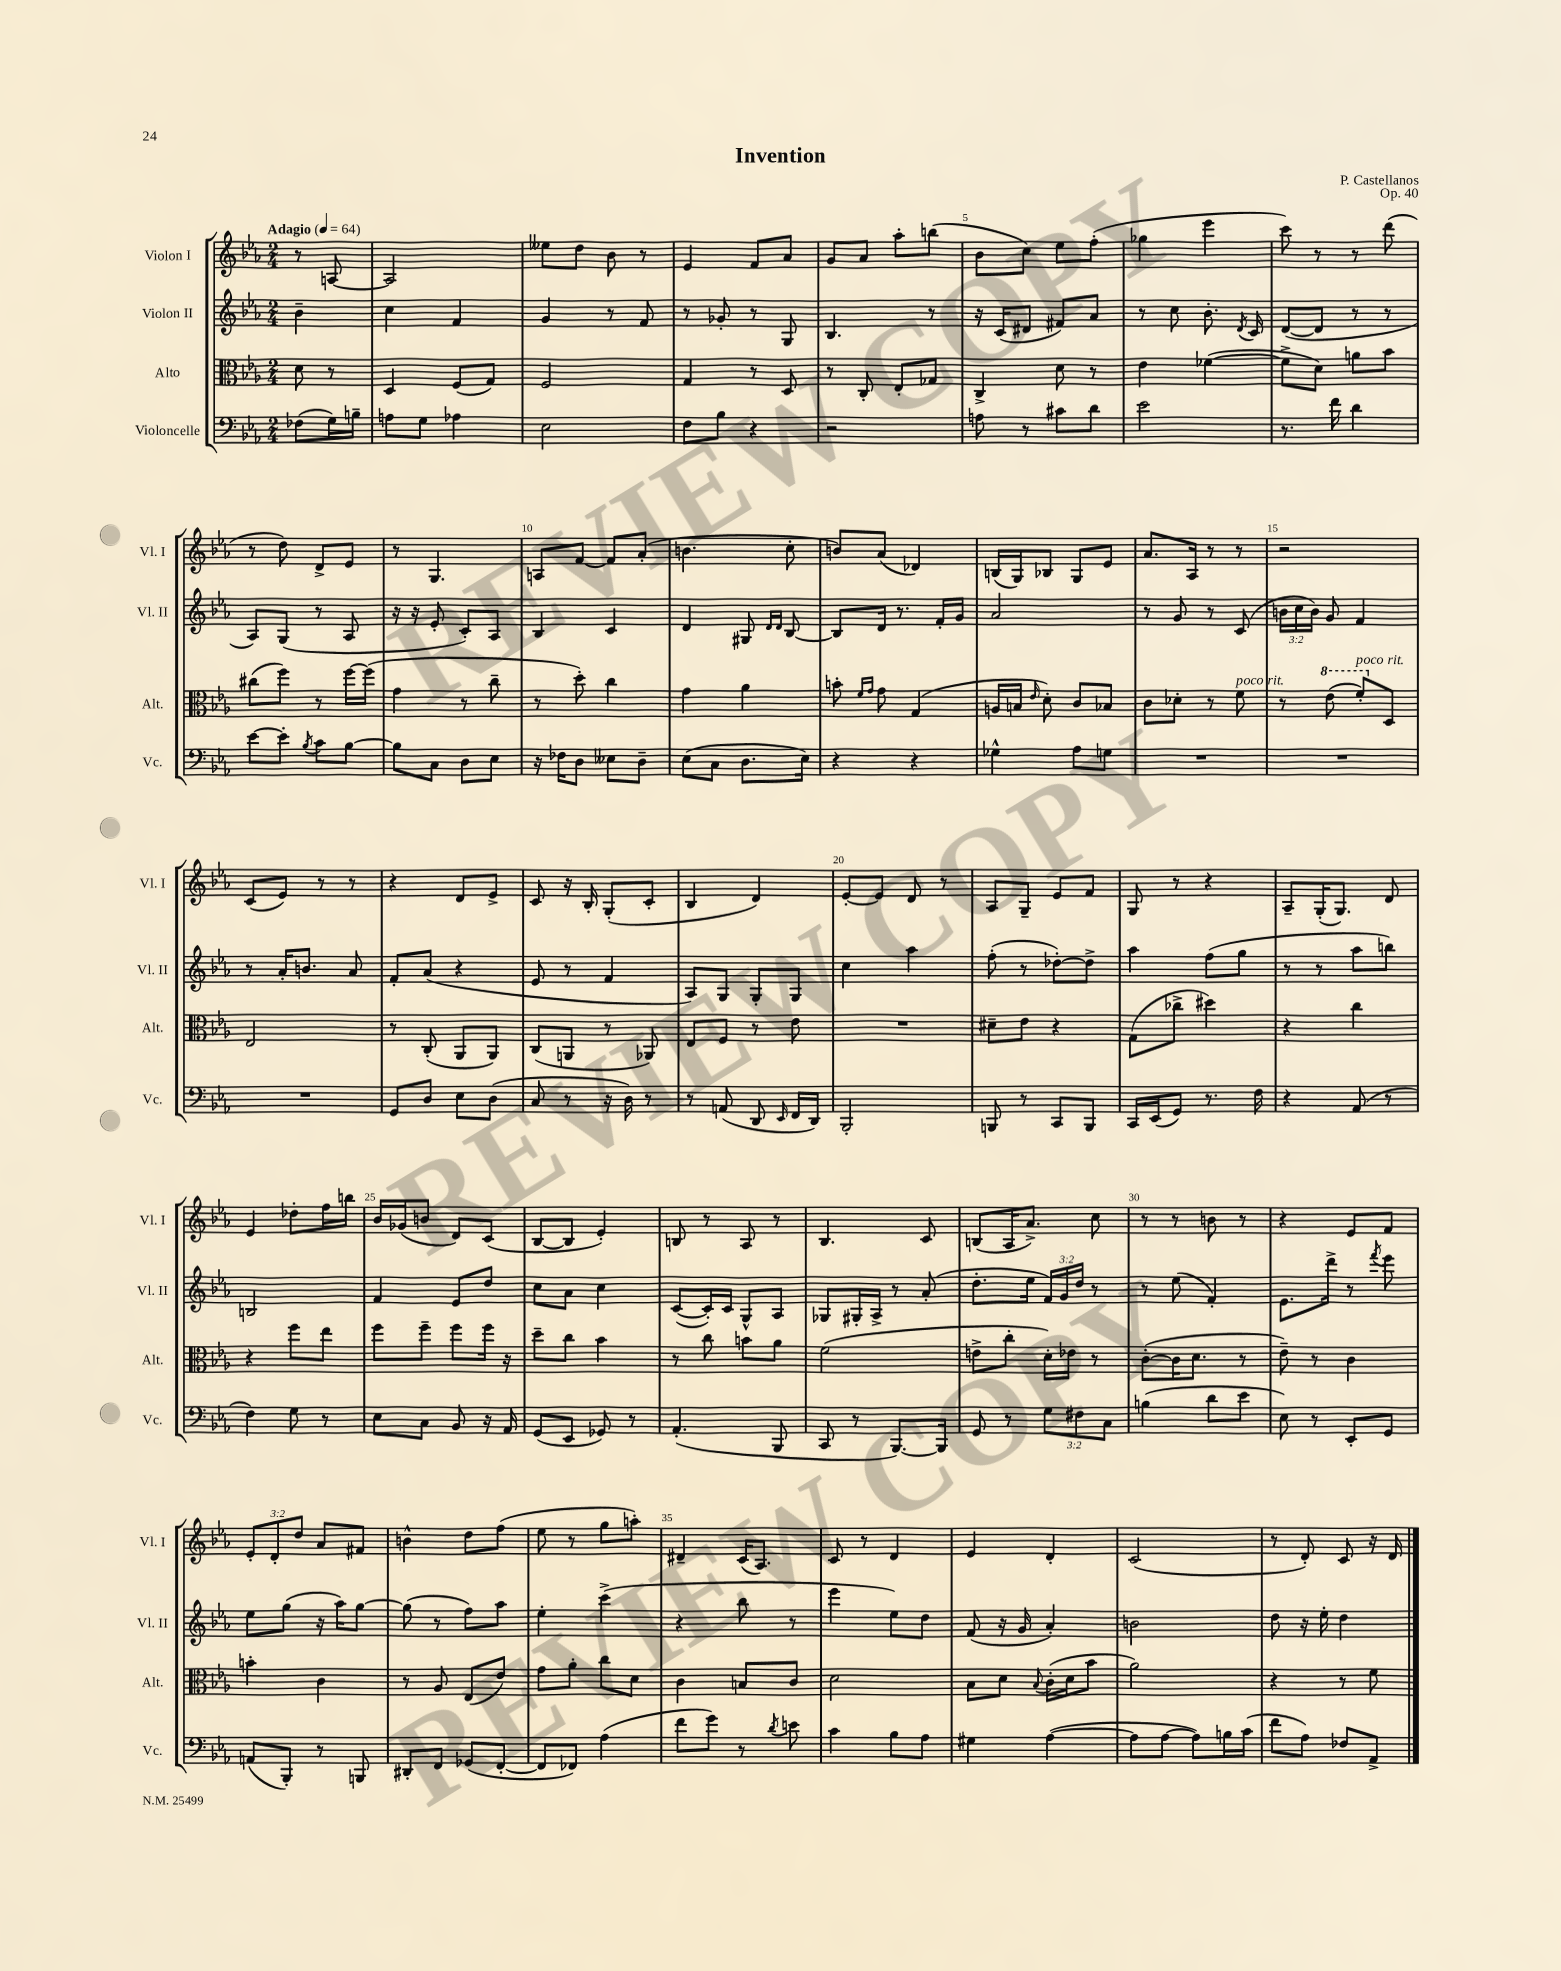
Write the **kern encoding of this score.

**kern	**kern	**kern	**kern
*staff4	*staff3	*staff2	*staff1
*clefF4	*clefC3	*clefG2	*clefG2
*k[b-e-a-]	*k[b-e-a-]	*k[b-e-a-]	*k[b-e-a-]
*M2/4	*M2/4	*M2/4	*M2/4
*MM64	*MM64	*MM64	*MM64
(8F-\L	8d\	4b-~\	8r
16G\L)	8r	.	[8A/
16B~\JJ	.	.	.
=	=	=	=
8A\L	4D/	4cc\	2A/]
8G\J	.	.	.
4A-\	(8F/L	4f/	.
.	8G/J)	.	.
=	=	=	=
2E-\	2F/	4g/	8ee--\L
.	.	.	8dd\J
.	.	8r	8b-\
.	.	8f/	8r
=	=	=	=
8F\L	4G/	8r	4e-/
8B-\J	.	8g-'/	.
4r	8r	8r	8f/L
.	8D/	8G/	8a-/J
=	=	=	=
2r	8r	4.B-/	8g/L
.	8C'/	.	8a-/J
.	8E-'/L	.	8aa-'\L
.	8G-/J	8r	(8bb\J
=	=	=	=
8A\	4C^/	16r	8b-\L
.	.	(16c/LK	.
8r	.	8d#/J	8cc\J)
8c#\L	8d\	8f#/L)	8ee-\L
8d\J	8r	8a-/J	(8ff'\J
=	=	=	=
2e-\	4e-\	8r	4gg-\
.	.	8cc\	.
.	([4f-\	8.b-'\	4eee-\
.	.	8qd/	.
.	.	16c/	.
=	=	=	=
8.r	8f-^\]L	([8d/L	8ccc\)
.	8d\J)	8d/]J	8r
16f\	.	.	.
4d\	8a\L	8r	8r
.	8b-\J	8r	(8ddd\
=	=	=	=
[8e-\L	(8cc#\L	8A-/L)	8r
8e-'\]J	8ff\J)	(8G/J	8dd\)
8qB-/	.	.	.
8c\L	8r	8r	8d^/L
[8B-\J	[16ff\LL	8A-/	8e-/J
.	(16ff\]JJ	.	.
=	=	=	=
8B-\]L	4g\	16r	8r
.	.	16r	.
8C\J	.	8e-'/	4.G/
8D\L	8r	8c'/L)	.
8E-\J	8cc~\	8A-/J	.
=	=	=	=
16r	8r	4B-/	8A/L
16F-\LK	.	.	.
8D\J	8dd'\)	.	[8f/J
8E--\L	4cc\	4c/	8f/]L
8D~\J	.	.	(8a-'/J
=	=	=	=
(8E-\L	4g\	4d/	4.b\
8C\J	.	.	.
8.D\L	4a-\	8G#/	.
.	.	16qqd/LL	.
.	.	16qqd/JJ	.
.	.	[8B-/	8cc'\
16E-\Jk)	.	.	.
=	=	=	=
4r	8b'\	8B-/]L	8b/L)
.	16qqf/LL	.	.
.	16qqg/JJ	.	.
.	8g\	16d/Jk	(8a-/J
.	.	8.r	.
4r	(4G/	.	4d-/)
.	.	16f'/LL	.
.	.	16g/JJ	.
=	=	=	=
4G-^^\	16A/LL	2a-/	(16B/LL
.	16B/JJ	.	16G/J)
.	16qqe-/	.	.
.	8d'\)	.	8B-/J
8A-\L	8c/L	.	8G/L
8G\J	8B-/J	.	8e-/J
=	=	=	=
2r	8c\L	8r	8.a-/L
.	8d-'\J	8g/	.
.	.	.	16A-/Jk
.	8r	8r	8r
.	8f\	(8c/	8r
=	=	=	=
2r	8r	24b\LL	2r
.	.	24cc\	.
.	.	24b\JJ)	.
.	(8ee-\	8g/	.
.	8ff'/L)	4f/	.
.	8D/J	.	.
=	=	=	=
2r	2E-/	8r	(8c/L
.	.	16a-'/LK	8e-/J)
.	.	8.b/J	.
.	.	.	8r
.	.	8a-/	8r
=	=	=	=
8GG/L	8r	8f'/L	4r
8D/J	(8C'/	(8a-/J	.
8E-\L	8AA-/L	4r	8d/L
(8D\J	8AA-/J)	.	8e-^/J
=	=	=	=
8C/	(8C/L	8e-/	8c/
8r	8AA/J	8r	16r
.	.	.	16B-'/
16r	8r	4f/	(8G'/L
16D\)	.	.	.
8r	8AA-/)	.	8c'/J
=	=	=	=
8r	8E-/L	8A-/L)	4B-/
(8AA/	8F/J	8G/J	.
8DD/	8r	8G'/L	4d/)
16qqEE-/	.	.	.
16FF/LL	8e-\	8G/J	.
16DD/JJ)	.	.	.
=	=	=	=
2BBB-'/	2r	4cc\	[8e-'/L
.	.	.	8e-/]J
.	.	4aa-\	8d/
.	.	.	8r
=	=	=	=
8BBB/	8d#~\L	(8ff'\	8A-/L
8r	8e-\J	8r	8G~/J
8CC/L	4r	[8dd-'\L)	8e-/L
8BBB/J	.	8dd-^\]J	8f/J
=	=	=	=
16CC/LL	(8G\L	4aa-\	8G/
(16EE-/J	.	.	.
8GG/J)	8cc-^\J	.	8r
8.r	4dd#\)	(8ff\L	4r
.	.	8gg\J	.
16F\	.	.	.
=	=	=	=
4r	4r	8r	8A-~/L
.	.	8r	(16G'/K
.	.	.	8.G/J)
(8AA-/	4cc\	8aa-\L	.
8r	.	8bb\J)	8d/
=	=	=	=
4F\)	4r	2B/	4e-/
8G\	8ff\L	.	8dd-'\L
8r	8ee-\J	.	16ff\L
.	.	.	16bb\JJ
=	=	=	=
8E-\L	8ff\L	4f/	16b-/LL
.	.	.	(16g-/J
8C\J	8ff~\J	.	8b/J
8BB-/	8ff\L	8e-/L	8d/L)
16r	16ff\Jk	8dd/J	(8c/J
16AA-/	16r	.	.
=	=	=	=
(8GG/L	8dd~\L	8cc\L	[8B-/L
8EE-/J	8cc\J	8a-\J	8B-/]J
8GG-/)	4b-\	4cc\	4e-'/)
8r	.	.	.
=	=	=	=
(4.AA-'/	8r	([8c/L	8B/
.	8cc\	16c'/]L)	8r
.	.	16c/JJ	.
.	8b\L	8G^^/L	8A-/
8BBB-/	8a-\J	8A-/J	8r
=	=	=	=
8CC/	(2f\	8G-/L	4.B-/
8r	.	16G#'/L	.
.	.	16A-^/JJ	.
[8.BBB-/L)	.	8r	.
.	.	(8a-'/	8c/
16BBB-/]Jk	.	.	.
=	=	=	=
8GG/	8e^\L	8.dd'\L	(8B/L
8r	8cc'\J	.	16A-/K
.	.	16ee-\Jk	8.a-^/J)
12G\L	16d'\LL)	24f/LL)	.
.	.	24g/	.
.	16e-\JJ	.	.
12F#\	.	24dd/JJ	.
.	8r	8r	8cc\
12C\J	.	.	.
=	=	=	=
(4B\	([8c'\L	8r	8r
.	16c\]K	(8ee-\	8r
.	8.d\J	.	.
8d\L	.	4f'/)	8b\
8e-\J	8r	.	8r
=	=	=	=
8E-\)	8e-~\)	8.e-\L	4r
8r	8r	.	.
.	.	16ddd^\Jk	.
8EE-'/L	4c\	8r	8e-/L
.	.	8qfff/	.
8GG/J	.	8eee-\	8f/J
=	=	=	=
(8AA/L	4b'\	8ee-\L	12e-'/L
.	.	.	12d'/
8BBB-'/J)	.	(8gg\J	.
.	.	.	12dd/J
8r	4c\	16r	8a-/L
.	.	16aa-\LK)	.
8BBB/	.	[8gg\J	8f#/J
=	=	=	=
8DD#'/L	8r	(8gg\]	4b^^\
8FF/J	8A-/	8r	.
(8GG-/L	(8E-/L	8ff\L)	8dd\L
[8FF'/J	8e-/J)	8aa-\J	(8ff\J
=	=	=	=
8FF/]L	8g\L	4ee-'\	8ee-\
8FF-/J)	8a-'\J	.	8r
(4A-\	8cc\L	(4ccc^\	8gg\L
.	8d\J	.	8aa'\J)
=	=	=	=
8f\L	4c\	4r	4d#~/
8g\J)	.	.	.
8r	8B/L	8bb-\	(16c/LK
.	.	.	8.A-/J)
8qd/	.	.	.
8e\	8c/J	8r	.
=	=	=	=
4c\	2d\	4eee-\	8c/
.	.	.	8r
8B-\L	.	8ee-\L)	4d/
8A-\J	.	8dd\J	.
=	=	=	=
4G#\	8B-\L	(8f/	4e-/
.	8d\J	16r	.
.	.	16g/	.
.	8qqB-/	.	.
([4A-\	(16c'\LL	4a-'/)	4d'/
.	16d\J	.	.
.	8b-\J	.	.
=	=	=	=
8A-\]L	2a-\)	2b\	(2c/
[8A-\J	.	.	.
8A-\]L)	.	.	.
16B\L	.	.	.
(16c\JJ	.	.	.
=	=	=	=
8f\L	4r	8dd\	8r
8A-\J)	.	16r	8d'/)
.	.	16ee-'\	.
8F-/L	8r	4dd\	8c/
8AA-^/J	8f\	.	16r
.	.	.	16d/
==	==	==	==
*-	*-	*-	*-
